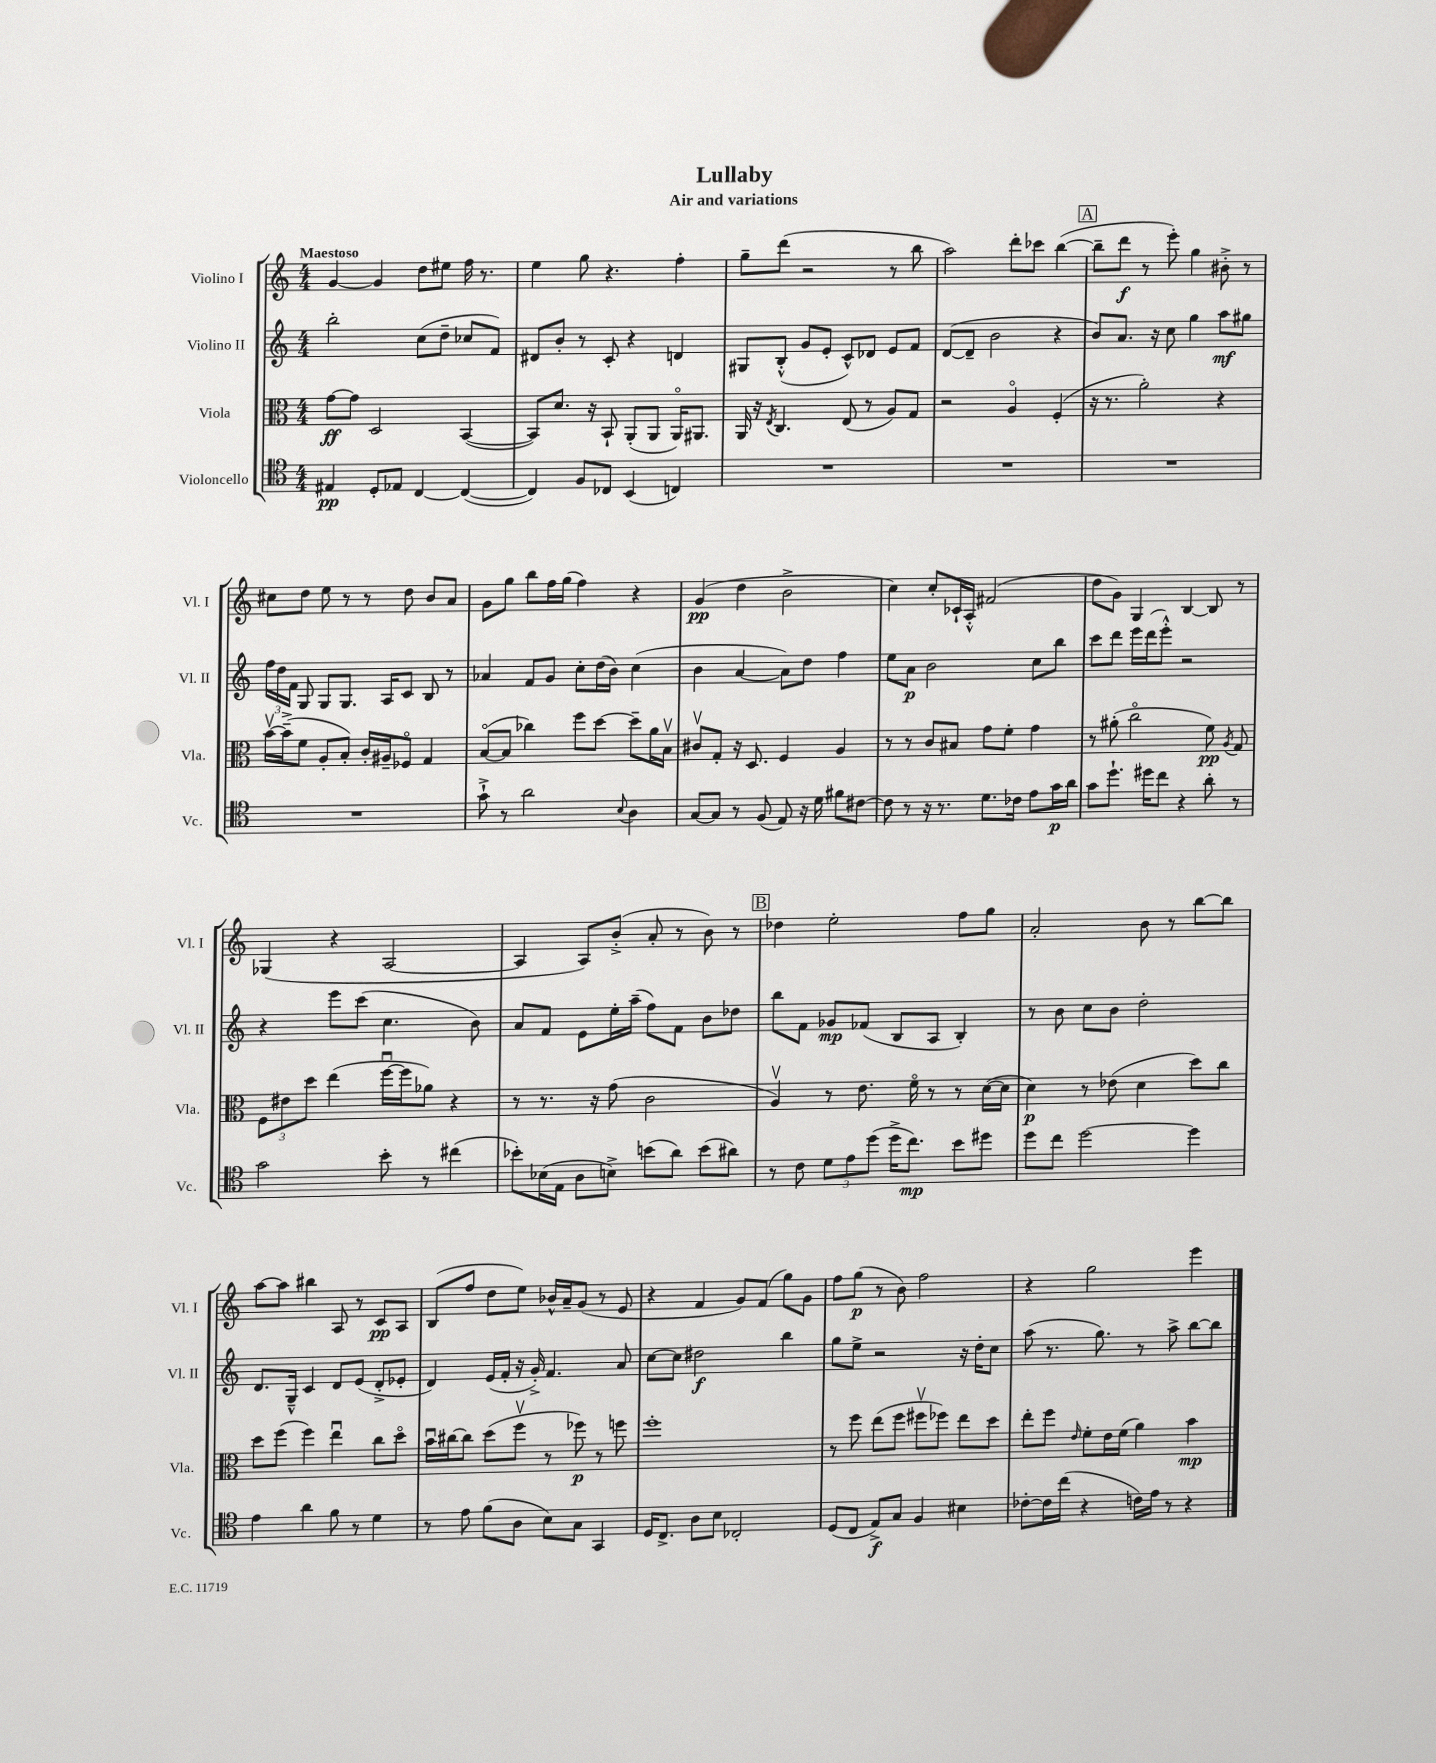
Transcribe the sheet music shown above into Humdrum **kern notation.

**kern	**kern	**kern	**kern
*staff4	*staff3	*staff2	*staff1
*clefC4	*clefC3	*clefG2	*clefG2
*k[]	*k[]	*k[]	*k[]
*M4/4	*M4/4	*M4/4	*M4/4
4E#	[8g	2bb'	[4g
.	8g]	.	.
8D'	2D	.	4g]
8E-	.	.	.
[4C	.	(8cc	8dd
.	.	8dd~	8ee#
(4C_	([4BB	8cc-	16ff
.	.	.	8.r
.	.	8f)	.
=	=	=	=
4C])	8BB])	8d#	4ee
.	8.d	8b'	.
8F	.	8r	8gg
.	16r	.	.
8C-	8BB`	8c'	4.r
(4BB	(8AA'	4r	.
.	8AA	.	.
4C)	16AAo)	4d	4ff'
.	8.AA#	.	.
=	=	=	=
1r	16AA	8G#	8gg~
.	16r	.	.
.	8qE	.	.
.	4.C	(8B'^^	(8ddd
.	.	8g	2r
.	.	8e'	.
.	(8E	8c^^)	.
.	8r	8d-	.
.	8A)	8e	8r
.	8G	8f	8bb
=	=	=	=
1r	2r	([8d	2aa)
.	.	8d~]	.
.	.	2b	.
.	4Ao	.	8ddd'
.	.	.	8ccc-
.	(4F'	4r	([4bb
=	=	=	=
1r	16r	8b)	8bb~]
.	8.r	.	.
.	.	8.a	8ddd
.	2a')	.	8r
.	.	16r	.
.	.	8cc	8eee')
.	.	4gg	4gg
.	4r	8aa	8b#'^
.	.	8gg#	8r
=	=	=	=
1r	[16bv	24ff	8cc#
.	.	24dd	.
.	(16b~^]	.	.
.	.	24f	.
.	8f	8G	8dd
.	8A'	8G	8ee
.	8B')	8.G	8r
.	16c'	.	8r
.	16A#~	16A	.
.	8F-o	8c	8dd
.	4G	8B	8b
.	.	8r	8a
=	=	=	=
8g`^	([8Bo	4a-	8g
8r	8B]	.	8gg
2a	4cc-)	8f	8bb
.	.	8g	16ff
.	.	.	(16gg
.	8ff	8cc'	4ff)
.	[8dd	(16dd	.
.	.	16b)	.
8qqB	.	.	.
4A	8dd~]	(4cc	4r
.	16a	.	.
.	16Bv	.	.
=	=	=	=
[8G	8c#v	4b	(4g
8G]	8G'	.	.
8r	16r	[4a	4dd
.	8.D	.	.
(8F	.	.	.
8E)	4F	8a])	2b^
16r	.	8dd	.
16d	.	.	.
8f#	4A	4ff	.
[8c#	.	.	.
=	=	=	=
8c#]	8r	8ee	4cc)
8r	8r	8a	.
16r	8c	2b	8cc'
8.r	.	.	.
.	8B#	.	16c-`
.	.	.	16A'^^
8.d	8g	.	(2f#
.	8f'	.	.
16c-	.	.	.
8e	4g	8cc	.
16g	.	8bb	.
16a	.	.	.
=	=	=	=
8g	8r	8ccc	8dd
8.dd`	(8a#'	8ddd	8g)
.	2cco	16eee	4G
16dd#	.	(16ddd	.
8cc	.	8eee'^^)	.
4r	.	2r	[4B
8a'	8f)	.	8B]
.	8qA	.	.
8r	8G	.	8r
=	=	=	=
2g	12F	4r	(4G-
.	12e#	.	.
.	12dd	.	.
.	(4ee	8eee	4r
.	.	(8ccc	.
8b'	[16ffu	4.cc	[2A
.	16ff]	.	.
8r	8a-)	.	.
(4cc#	4r	.	.
.	.	8b)	.
=	=	=	=
8b-')	8r	8a	4A]
(16B-	8.r	8f	.
16E	.	.	.
8A	.	8e	8A)
.	16r	.	.
8B^)	(8g	16ee'	(8b'^
.	.	(16aa~	.
(8b	2c	8ff)	8a'
8a)	.	8f	8r
(8b	.	8b	8b)
8a#)	.	8dd-	8r
=	=	=	=
8r	4Av)	8bb	4dd-
8c	.	8f	.
12d	8r	8g-	2ee'
12e	.	.	.
.	8.e	(8f-	.
(12dd	.	.	.
16dd^	.	8B	.
8.cc)	16fo	.	.
.	8r	8A	.
8b	8r	4B')	8ff
8dd#	([16d	.	8gg
.	16d]	.	.
=	=	=	=
8dd	4d)	8r	2a'
8cc	.	8b	.
[2dd	8r	8cc	.
.	(8e-	8b	.
.	4d	2dd'	8b
.	.	.	8r
4dd]	8dd)	.	[8bb
.	8cc	.	8bb]
=	=	=	=
4e	8dd	8.d	[8aa
.	(8ff	.	8aa]
.	.	16G~^^	.
4a	4ff)	4c	4bb#
8f	4eeu	8d	8A
8r	.	(8e	8r
4d	8cc	8d'^	8c
.	8ddo	8e-'	8A
=	=	=	=
8r	16bu	4d)	(8B
.	[16cc#	.	.
8e	8cc#]	.	8ff
(8f	(8dd	(16e	8dd
.	.	16f'	.
8A	8ffv	16r	8ee)
.	.	16g'^)	.
8B)	8r	4.f	16b-^^
.	.	.	16a~
8G	8ff-)	.	(8g
4GG	8r	.	8r
.	8ff	8a	8e
=	=	=	=
16D	1ff'	[8cc	4r
8.C^	.	.	.
.	.	8cc]	.
8A	.	2dd#	4f
8B	.	.	.
2C-'	.	.	8g)
.	.	.	(8f
.	.	4bb	8gg)
.	.	.	8g
=	=	=	=
(8D	8r	8gg	8ff
8C	8ff	8ee^	(8gg
8E^)	(8ee	2r	8r
8G	8ff	.	8b)
4F	8ff#v	.	2ff
.	8ff-)	.	.
4B#	8ee	16r	.
.	.	16dd'	.
.	8dd	8cc	.
=	=	=	=
[8c-'	8ee'	(8aa	4r
16c-]	8ff	8.r	.
(16cc	.	.	.
.	16qqe	.	.
4r	8f'	.	2gg
.	.	8.gg)	.
.	16e	.	.
.	(16f	.	.
16c)	4a)	8r	.
16e	.	.	.
8r	.	8aa^	.
4r	4b	[8bb	4eee
.	.	8bb]	.
==	==	==	==
*-	*-	*-	*-
